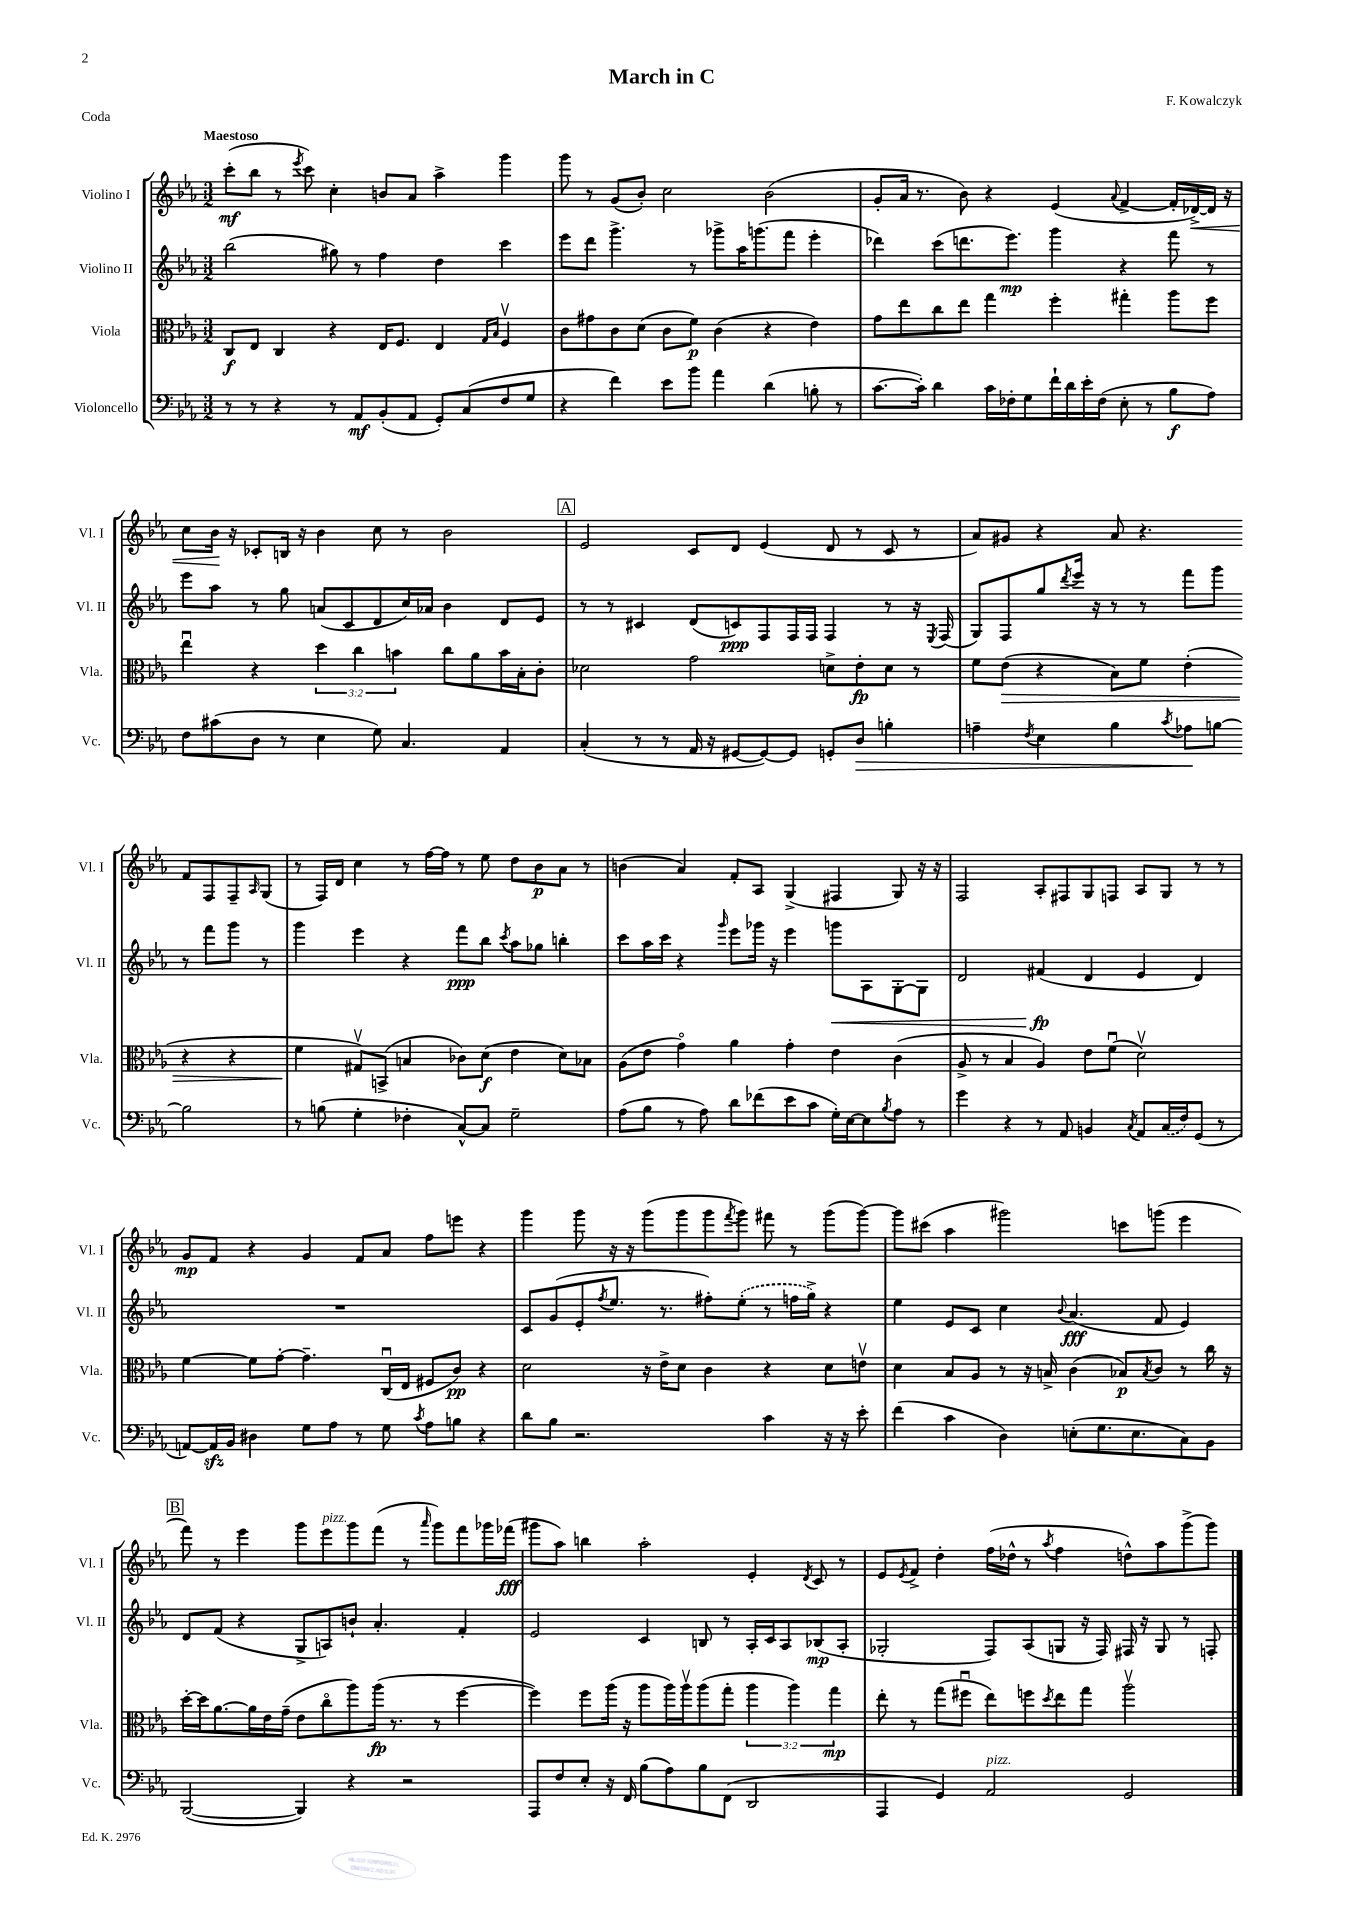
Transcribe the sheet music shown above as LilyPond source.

\header { title = "March in C" composer = "F. Kowalczyk" piece = "Coda" }
<<
\new StaffGroup <<
\new Staff = "s0" \with { instrumentName = "Violino I" shortInstrumentName = "Vl. I" } {
    \clef treble \key ees \major \numericTimeSignature \time 3/2 \tempo "Maestoso"
    c'''8-.\mf( bes''8 r8 \acciaccatura { ees'''8 } c'''8) c''4-. b'8 aes'8 aes''4-> g'''4 |
    g'''8 r8 g'8( bes'8-.) c''2 bes'2( |
    g'8-. aes'16 r8. bes'8) r4 ees'4( \appoggiatura { aes'8 } f'4~-> f'16-. des'16~->\<) des'16 r16 |
    c''8 bes'16\! r16 ces'8-. b16 r16 bes'4 c''8 r8 bes'2 |
    \mark \markup { \box "A" } ees'2 c'8 d'8 ees'4( d'8 r8 c'8 r8 |
    aes'8) gis'8 r4 aes'8 r4. f'8 f8 f8-- \grace { aes16 } g8( |
    r8 f16) d'16 c''4 r8 f''16~ f''16 r8 ees''8 d''8 bes'8\p aes'8 r8 |
    b'4( aes'4) f'8-. aes8 g4->( fis4 g8) r16 r16 |
    f2 aes8-. fis8 g8 f8 aes8 g8 r8 r8 |
    g'8\mp f'8 r4 g'4 f'8 aes'8 f''8 e'''8 r4 |
    g'''4 g'''8 r16 r16 g'''8( g'''8 g'''8 \acciaccatura { f'''8 } g'''8) fis'''8 r8 g'''8( g'''8~) |
    g'''8 cis'''8( aes''4 gis'''2) c'''8 g'''8( ees'''4 |
    \mark \markup { \box "B" } f'''8) r8 ees'''4 g'''8 ees'''8^\markup { \italic "pizz." } g'''8 f'''8( r8 \grace { aes'''16 } g'''8) f'''8 ges'''16 fes'''16\fff( |
    gis'''8 aes''8) b''4 aes''2-. ees'4-. \acciaccatura { d'8 } c'8 r8 |
    ees'8 \acciaccatura { ees'8 } f'8-> d''4-. f''16( des''16-^ r8 \acciaccatura { aes''8 } f''4 d''8-^) aes''8 g'''8->( g'''8) \bar "|." |
}
\new Staff = "s1" \with { instrumentName = "Violino II" shortInstrumentName = "Vl. II" } {
    \clef treble \key ees \major \numericTimeSignature \time 3/2
    bes''2( gis''8) r8 f''4 d''4 c'''4 |
    ees'''8 d'''8 g'''4.-> r8 ges'''8-> aes''16 g'''8.( f'''8 ees'''4-. |
    des'''4) c'''8( d'''8. ees'''8.\mp) g'''4 r4 f'''8 r8 |
    ees'''8 aes''8 r8 g''8 a'8( c'8 d'8 c''16) aes'16 bes'4 d'8 ees'8 |
    \mark \markup { \box "A" } r8 r8 cis'4 d'8( c'8\ppp) f8 f16 f16 f4 r8 r16 \acciaccatura { ees8 } f16( |
    g8) f8 g''8 \acciaccatura { d'''8 } ees'''16 r16 r8 r8 f'''8 g'''8 r8 f'''8 g'''8 r8 |
    g'''4 ees'''4 r4 f'''8\ppp bes''8 \acciaccatura { c'''8 } aes''8 ges''8 b''4-. |
    c'''8 aes''16 c'''16 r4 \grace { g'''16 } ees'''8 ges'''16 r16 ees'''4 g'''8\< aes8 g8~-. g8 |
    d'2 fis'4\fp\!( d'4 ees'4 d'4) |
    R1. |
    c'8 g'8( ees'8-. \acciaccatura { f''8 } ees''8. r8. fis''8-.) \once \slurDashed ees''8-.( r8 f''16 g''16->) r4 |
    ees''4 ees'8 c'8 c''4 \appoggiatura { bes'8 } aes'4.\fff( f'8 ees'4) |
    \mark \markup { \box "B" } d'8 f'8( r4 g8-> a8) b'8-! aes'4.-. f'4-. |
    ees'2 c'4 b8 r8 aes16-. c'16 aes8 bes8\mp( aes8-. |
    ges2-. f8) aes8( g8 r16 f16) fis16 r16 g8 r8 f8-. \bar "|." |
}
\new Staff = "s2" \with { instrumentName = "Viola" shortInstrumentName = "Vla." } {
    \clef alto \key ees \major \numericTimeSignature \time 3/2 \override Staff.TupletNumber.text = #tuplet-number::calc-fraction-text
    c8\f ees8 c4 r4 ees16 f8. ees4 \grace { g16 bes16 } f4\upbow |
    c'8 gis'8 c'8 d'8( c'8 f'8\p) c'4( r4 ees'4) |
    g'8 ees''8 c''8 ees''8 g''4 f''4-. gis''4-. aes''8 f''8 |
    ees''4\downbow r4 \tuplet 3/2 { d''4 c''4 b'4 } c''8 aes'8 b'16 bes16-. c'8-. |
    \mark \markup { \box "A" } des'2 g'2 d'8-> ees'8-.\fp d'8 r8 |
    f'8 ees'8\>( r4 bes8) f'8 ees'4-.( r4 r4 |
    f'4\! gis8\upbow) b,8->( b4 ces'8) d'8\f( ees'4 d'8) bes8 |
    aes8( ees'8 g'4\flageolet) aes'4 g'4-. ees'4 c'4( |
    aes8-> r8 bes4 aes4) ees'8 f'8\downbow( d'2\upbow) |
    f'4~ f'8 g'8~-. g'4.-- c16\downbow( ees16 fis8 c'8\pp) r4 |
    d'2 r16 ees'16-> d'8 c'4 r4 d'8 e'8\upbow |
    d'4 bes8 aes8 r8 r16 b16-> c'4( bes8\p) \acciaccatura { bes8 } c'8 r8 c''16 r16 |
    \mark \markup { \box "B" } d''16~-. d''16 aes'8.~ aes'16 ees'16 g'16--( ees'8 c''8\flageolet aes''8) aes''16\fp( r8. r8 f''4~ |
    f''4) f''8 aes''16( r16 aes''8 aes''16) aes''16\upbow aes''8( g''8-. \tuplet 3/2 { aes''4 aes''4) g''4\mp } |
    ees''8-. r8 g''8( fis''8\downbow ees''8) f''8 \acciaccatura { d''8 } ees''8 g''8 aes''2\upbow \bar "|." |
}
\new Staff = "s3" \with { instrumentName = "Violoncello" shortInstrumentName = "Vc." } {
    \clef bass \key ees \major \numericTimeSignature \time 3/2
    r8 r8 r4 r8 aes,8\mf bes,8-.( aes,8 g,8-.) c8( f8 g8 |
    r4 f'4) ees'8 bes'8 aes'4 d'4( b8-. r8 |
    c'8.~ c'16-.) d'4 c'16 fes16-. g8 f'16-! d'16 ees'16-. fes16( ees8-. r8 bes8\f aes8) |
    f8 cis'8( d8 r8 ees4 g8) c4. aes,4 |
    \mark \markup { \box "A" } c4-.( r8 r8 aes,16 r16 gis,8~ gis,8~) gis,8 g,8-. d8\> b4-. |
    a4-- \acciaccatura { f8 } ees4 bes4 \acciaccatura { c'8 } aes8\! b8~ b2 |
    r8 b8( g4-. fes4-. c8~-^) c8 g2-- |
    aes8( bes8 r8 aes8) d'8 fes'8( ees'8 c'8 g16-.) ees16~ ees8 \acciaccatura { bes8 } aes8 r8 |
    g'4 r4 r8 aes,8 b,4 \acciaccatura { c8 } aes,8 \once \slurDashed c16( f16) g,8( r8 |
    a,8~) a,16\sfz bes,16 dis4 g8 aes8 r8 g8 \acciaccatura { c'8 } aes8 b8 r4 |
    d'8 bes8 r2. c'4 r16 r16 ees'8-. |
    f'4( c'4 d4) e8-.( g8. e8. c8) bes,8 |
    \mark \markup { \box "B" } bes,,2~( bes,,4) r4 r2 |
    aes,,8 f8 ees8-. r16 f,16 bes8( aes8) bes8 f,8( d,2 |
    aes,,4 g,4) aes,2^\markup { \italic "pizz." } g,2 \bar "|." |
}
>>
>>
\layout { \context { \Score \remove "Bar_number_engraver" } }
